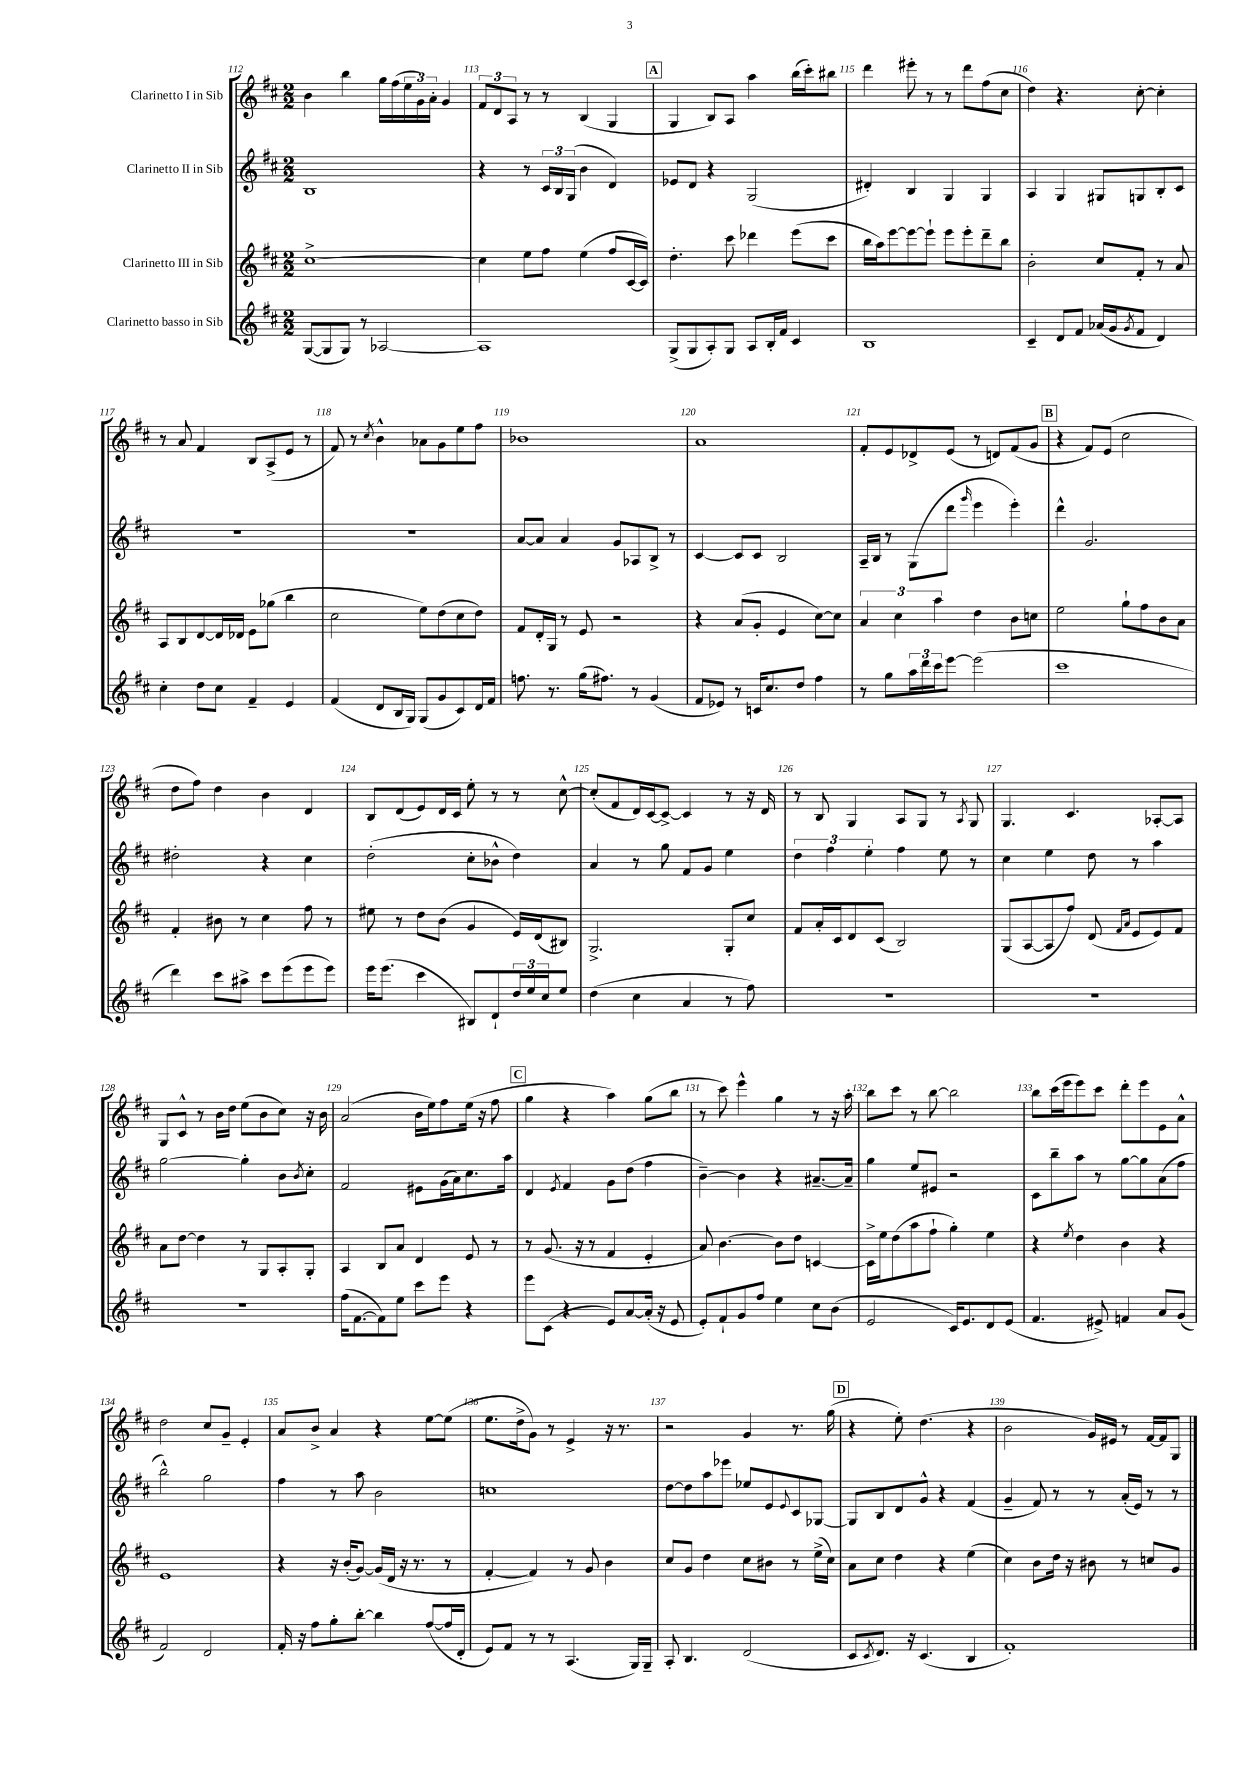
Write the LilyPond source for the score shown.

<<
\new StaffGroup <<
\new Staff = "s0" \with { instrumentName = "Clarinetto I in Sib" } {
    \clef treble \key d \major \numericTimeSignature \time 2/2
    b'4 b''4 g''16 fis''16( \tuplet 3/2 { e''16 g'16) a'16-. } g'4 |
    \tuplet 3/2 { fis'8 d'8 a8 } r8 r8 b4( g4 |
    \mark \markup { \box "A" } g4 b8) a8 a''4 b''16( cis'''16-.) bis''8 |
    d'''4 eis'''8-. r8 r8 d'''8 fis''8( cis''8 |
    d''4) r4. cis''8~-. cis''4-. |
    r8 a'8 fis'4 b8 a8->( e'8 r8 |
    fis'8) r8 \acciaccatura { cis''8 } b'4-^ aes'8 g'8 e''8 fis''8 |
    bes'1 |
    a'1 |
    fis'8-. e'8 des'8-> e'8( r8 d'8) fis'8( g'8 |
    \mark \markup { \box "B" } r4 fis'8) e'8( cis''2 |
    d''8 fis''8) d''4 b'4 d'4 |
    b8 d'8( e'8) d'16 cis'16 e''8-. r8 r8 cis''8~-^ |
    cis''8-.( fis'8 d'16) cis'16~ cis'8~-> cis'4 r8 r16 d'16 |
    r8 b8 g4 a8 g8 r8 \acciaccatura { a8 } g8 |
    g4. cis'4. aes8~-. aes8 |
    g8 cis'8-^ r8 b'16 d''16 e''8( b'8 cis''8) r16 b'16 |
    a'2( b'16 e''16) fis''8 e''16( r16 fis''8 |
    \mark \markup { \box "C" } g''4 r4 a''4) g''8( b''8 |
    r8 cis'''8) e'''4-^ g''4 r8 r16 a''16-. |
    b''8 cis'''8 r8 b''8~ b''2 |
    b''8 cis'''16( e'''16 e'''8) cis'''8 d'''8-. e'''8 e'8 a'8-^ |
    d''2 cis''8 g'8-- e'4-. |
    a'8 b'8-> a'4 r4 e''8~ e''8( |
    e''8. d''16-> g'8) r8 e'4-> r16 r8. |
    r2 g'4 r8. g''16( |
    \mark \markup { \box "D" } r4 e''8-.) d''4.( r4 |
    b'2 g'16) eis'16 r8 fis'16~ fis'16 g8 \bar "|." |
}
\new Staff = "s1" \with { instrumentName = "Clarinetto II in Sib" } {
    \clef treble \key d \major \numericTimeSignature \time 2/2
    b1 |
    r4 r8 \tuplet 3/2 { cis'16 b16 g16( } b'4 d'4) |
    \mark \markup { \box "A" } ees'8 d'8 r4 g2( |
    dis'4-.) b4 g4 g4 |
    a4 g4 gis8 g8 b8-. cis'8 |
    R1 |
    R1 |
    a'8~ a'8 a'4 g'8 aes8 b8-> r8 |
    cis'4~ cis'8 cis'8 b2 |
    a16-- b16 r8 g8( d'''8 \grace { g'''16 } e'''4 e'''4-.) |
    \mark \markup { \box "B" } d'''4-^ g'2. |
    dis''2-. r4 cis''4 |
    d''2-.( cis''8-. bes'8-^ d''4) |
    a'4 r8 g''8 fis'8 g'8 e''4 |
    \tuplet 3/2 { d''4 fis''4 e''4-. } fis''4 e''8 r8 |
    cis''4 e''4 d''8 r8 a''4 |
    g''2~ g''4-. b'8 \acciaccatura { b'8 } cis''8-. |
    fis'2 eis'8 g'16( a'16) cis''8. a''16 |
    \mark \markup { \box "C" } d'4 \acciaccatura { e'8 } fis'4 g'8 d''8( fis''4 |
    b'4~--) b'4 r4 ais'8.~-- ais'16-- |
    g''4 e''8 eis'8 r2 |
    cis'8 b''8-- a''8 r8 g''8~ g''8 a'8( fis''8 |
    b''2-^) g''2 |
    fis''4 r8 a''8 b'2 |
    c''1 |
    d''8~ d''8 a''8 ees'''8 ees''8 e'8 \appoggiatura { e'8 } cis'8 ges8~ |
    \mark \markup { \box "D" } ges8 b8 d'8 g'8-^ r4 fis'4( |
    g'4-- fis'8) r8 r8 a'16-.( e'16) r8 r8 \bar "|." |
}
\new Staff = "s2" \with { instrumentName = "Clarinetto III in Sib" } {
    \clef treble \key d \major \numericTimeSignature \time 2/2
    cis''1~-> |
    cis''4 e''8 fis''8 e''4( fis''8 cis'16~ cis'16) |
    \mark \markup { \box "A" } d''4.-. cis'''8 des'''4 e'''8( cis'''8 |
    b''16 a''16) e'''8~ e'''8~ e'''8-! e'''8 e'''8-. d'''8-- b''8 |
    b'2-. cis''8 fis'8-. r8 a'8 |
    a8 b8 d'8~ d'16 des'16 e'8 ges''8( b''4 |
    cis''2 e''8) d''8( cis''8 d''8) |
    fis'8 d'16-. g16 r8 e'8 r2 |
    r4 a'8( g'8-. e'4 cis''8~) cis''8 |
    \tuplet 3/2 { a'4 cis''4 a''4 } d''4 b'8 c''8 |
    \mark \markup { \box "B" } e''2 g''8-! fis''8 b'8 a'8 |
    fis'4-. bis'8 r8 cis''4 fis''8 r8 |
    eis''8 r8 d''8 b'8( g'4 e'16) d'16( bis8) |
    g2.-> g8-. cis''8 |
    fis'8 a'16-. cis'16 d'8 cis'8( b2) |
    g8( a8~ a8 fis''8) d'8( \grace { fis'16 a'16 } e'8 e'8) fis'8 |
    a'8 d''8~ d''4 r8 g8 a8-. g8-. |
    a4 b8 a'8 d'4 e'8 r8 |
    \mark \markup { \box "C" } r8 g'8.( r16 r8 fis'4 e'4-. |
    a'8) b'4.~ b'8 d''8 c'4~ |
    c'16-> e''16 d''8( a''8 fis''8-! g''4-.) e''4 |
    r4 \acciaccatura { e''8 } d''4 b'4 r4 |
    e'1 |
    r4 r16 b'16-.( g'8~) g'16( d'16 r16 r8. r8 |
    fis'4~-. fis'4) r8 g'8 b'4 |
    cis''8 g'8 d''4 cis''8 bis'8 r8 e''16->( cis''16) |
    \mark \markup { \box "D" } a'8 cis''8 d''4 r4 e''4( |
    cis''4) b'8 d''16 r16 bis'8 r8 c''8 g'8 \bar "|." |
}
\new Staff = "s3" \with { instrumentName = "Clarinetto basso in Sib" } {
    \clef treble \key d \major \numericTimeSignature \time 2/2
    g8~( g8 g8) r8 aes2~ |
    aes1 |
    \mark \markup { \box "A" } g8->( g8 a8-.) g8 a8 b16-. fis'16 cis'4 |
    b1 |
    cis'4-- d'8 fis'8 aes'16( g'16 \acciaccatura { g'8 } fis'8 d'4) |
    cis''4-. d''8 cis''8 fis'4-- e'4 |
    fis'4( d'8 b16 g16) g8( g'8 cis'8) d'16 fis'16 |
    f''8. r8. g''16( fis''8.) r8 g'4( |
    fis'8 ees'8) r8 c'16 cis''8. d''8 fis''4 |
    r8 g''8 \tuplet 3/2 { a''16 d'''16 cis'''16 } e'''8~ e'''2( |
    \mark \markup { \box "B" } cis'''1 |
    d'''4) cis'''8 ais''8-> cis'''8 e'''8( e'''8 e'''8) |
    e'''16 e'''8.( cis'''4 bis8) d'8-! \tuplet 3/2 { d''16 e''16 cis''16 } e''8 |
    d''4( cis''4 a'4 r8 fis''8) |
    R1 |
    R1 |
    R1 |
    fis''16( fis'8.~ fis'8) e''8 cis'''8 e'''8 r4 |
    \mark \markup { \box "C" } e'''8 cis'8( r4 e'8) a'8~ a'16-.( r16 e'8 |
    e'8-.) fis'8-! g'8 fis''8 e''4 cis''8 b'8( |
    e'2 cis'16) e'8. d'8 e'8( |
    fis'4. eis'8->) f'4 a'8 g'8( |
    fis'2) d'2 |
    fis'16-. r16 fis''8 g''8-. b''8~-. b''4 fis''8~( fis''16 d'16-. |
    e'8) fis'8 r8 r8 a4.( g16) g16-- |
    a8-. b4. d'2( |
    \mark \markup { \box "D" } cis'8 \acciaccatura { cis'8 } d'8.) r16 cis'4.( b4 |
    fis'1-.) \bar "|." |
}
>>
>>
\layout { \context { \Score currentBarNumber = #112 \override BarNumber.break-visibility = ##(#f #t #t) barNumberVisibility = #all-bar-numbers-visible } }
